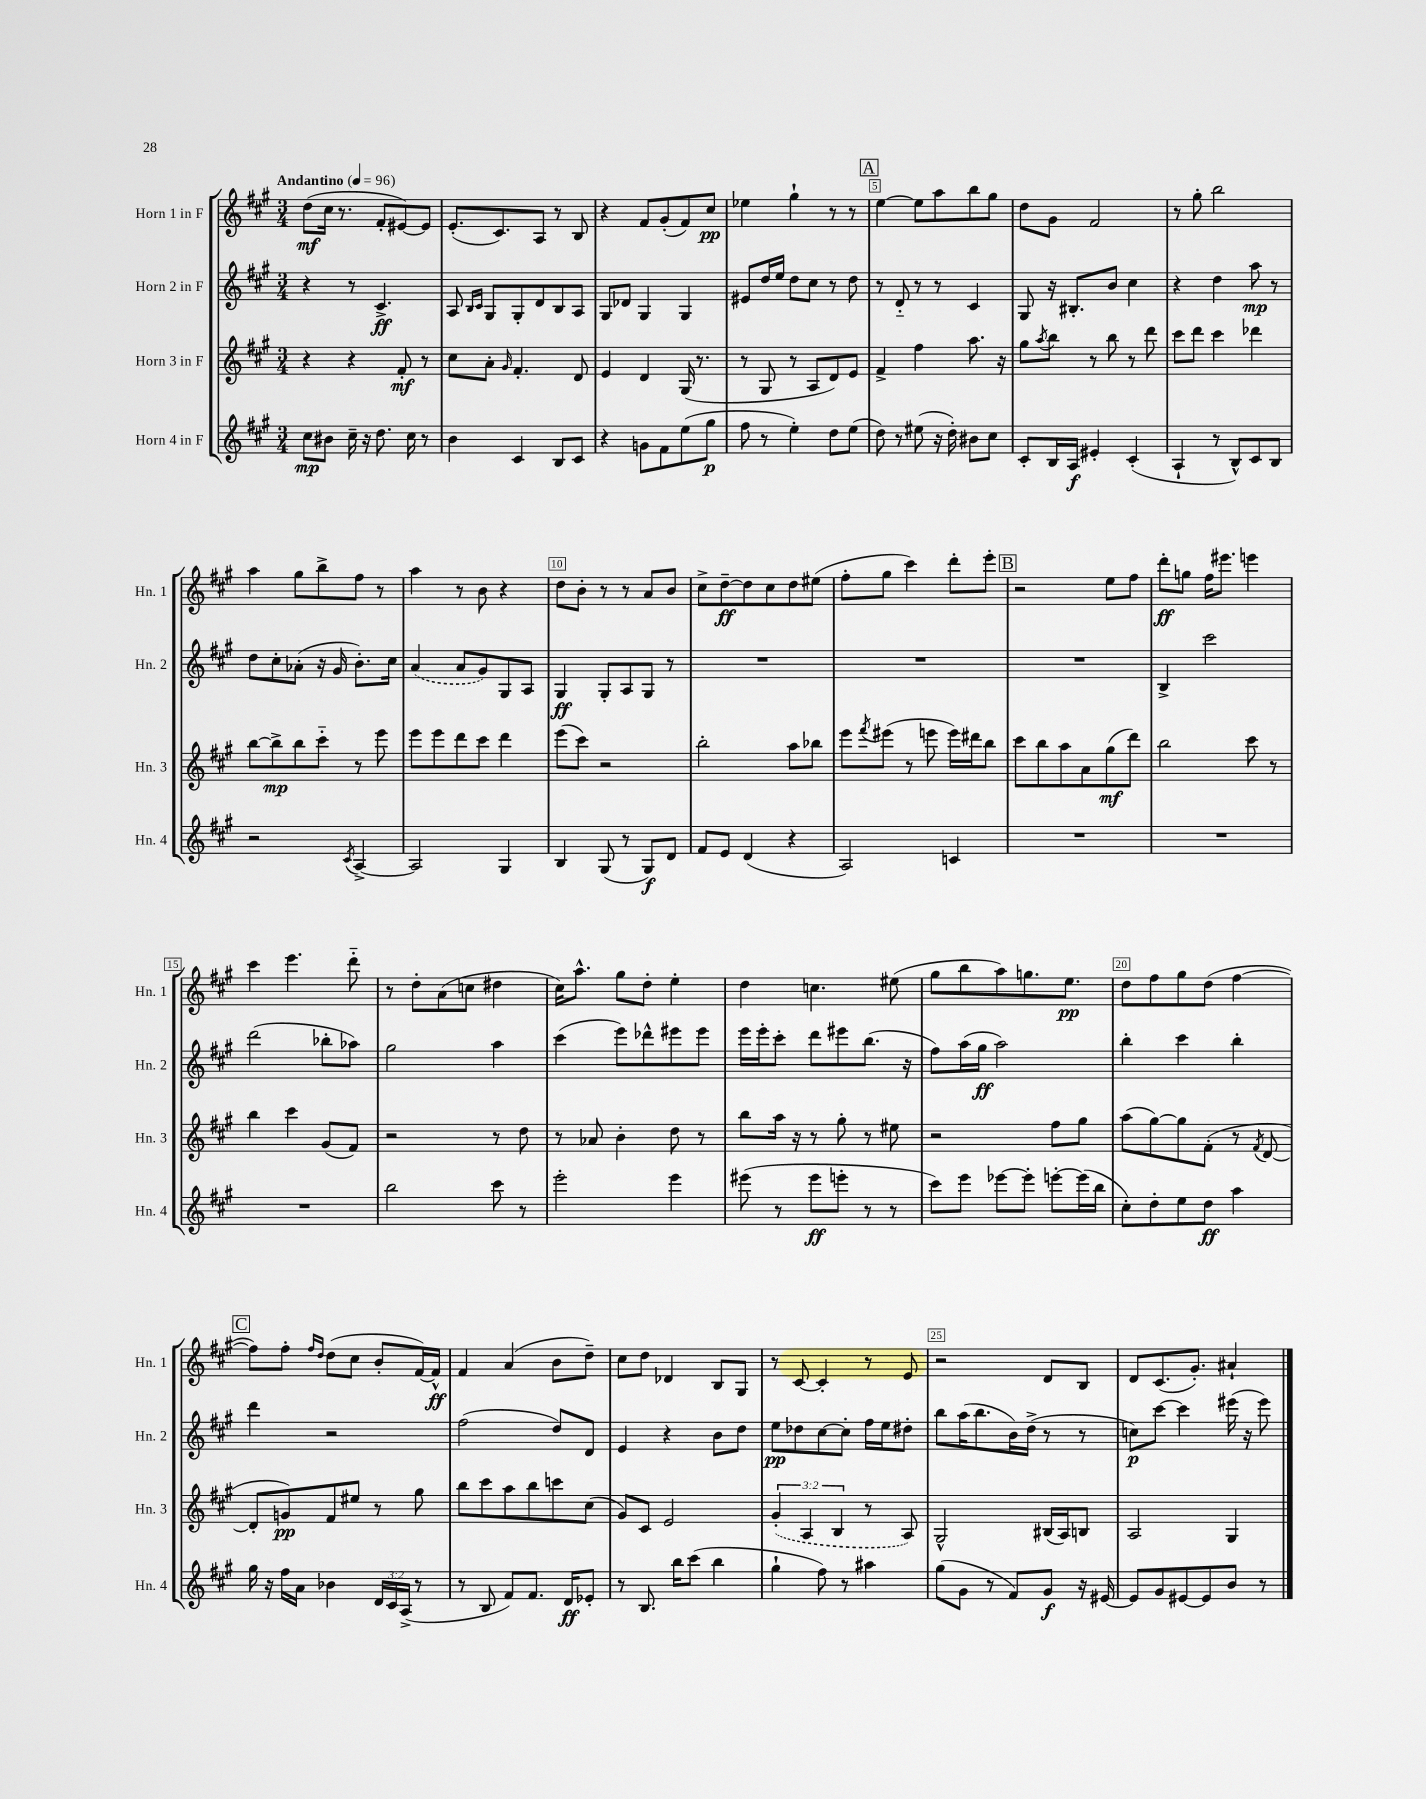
<<
\new StaffGroup <<
\new Staff = "s0" \with { instrumentName = "Horn 1 in F" shortInstrumentName = "Hn. 1" } {
    \clef treble \key a \major \numericTimeSignature \time 3/4 \tempo "Andantino" 4 = 96
    d''8\mf( cis''16 r8. fis'8-. eis'8~) eis'8 |
    e'8.-.( cis'8.) a8 r8 b8 |
    r4 fis'8 gis'8-.( fis'8) cis''8\pp |
    ees''4 gis''4-! r8 r8 |
    \mark \markup { \box "A" } e''4~ e''8 a''8 b''8 gis''8 |
    d''8 gis'8 fis'2 |
    r8 gis''8-. b''2 |
    a''4 gis''8 b''8-> fis''8 r8 |
    a''4 r8 b'8 r4 |
    d''8 b'8-. r8 r8 a'8 b'8 |
    cis''8-> d''8~--\ff d''8 cis''8 d''8 eis''8( |
    fis''8-. gis''8 cis'''4) d'''8-. e'''8-. |
    \mark \markup { \box "B" } r2 e''8 fis''8 |
    d'''8-.\ff g''8 fis''16 eis'''8. e'''4 |
    cis'''4 e'''4. d'''8-_ |
    r8 d''8-. a'8( c''8 dis''4 |
    cis''16) a''8.-^ gis''8 d''8-. e''4-. |
    d''4 c''4. eis''8( |
    gis''8 b''8 a''8) g''8. e''8.\pp |
    d''8 fis''8 gis''8 d''8( fis''4~ |
    \mark \markup { \box "C" } fis''8) fis''8-. \grace { fis''16 d''16 } d''8( cis''8 b'8-. fis'16~) fis'16-^\ff |
    fis'4 a'4( b'8 d''8--) |
    cis''8 d''8 des'4 b8 gis8 |
    r8 cis'8~ cis'4-. r8 e'8 |
    r2 d'8 b8 |
    d'8 cis'8.( gis'8.-.) ais'4-! \bar "|." |
}
\new Staff = "s1" \with { instrumentName = "Horn 2 in F" shortInstrumentName = "Hn. 2" } {
    \clef treble \key a \major \numericTimeSignature \time 3/4
    r4 r8 cis'4.->\ff |
    a8 \grace { b16 cis'16 } gis8 gis8-. d'8 b8 a8 |
    gis8 des'8 gis4 gis4 |
    eis'8 d''16 e''16 d''8 cis''8 r8 d''8 |
    \mark \markup { \box "A" } r8 d'8-_ r8 r8 cis'4 |
    gis8 r16 bis8.-. b'8 cis''4 |
    r4 d''4 a''8\mp r8 |
    d''8 cis''8-. aes'8-.( r16 gis'16 b'8.-.) cis''16 |
    \once \slurDashed a'4( a'8 gis'8) gis8 a8 |
    gis4\ff gis8-. a8 gis8 r8 |
    R2. |
    R2. |
    \mark \markup { \box "B" } R2. |
    b4-> cis'''2 |
    d'''2( bes''8-. aes''8) |
    gis''2 a''4 |
    cis'''4( e'''8) des'''8-^ eis'''8 eis'''8 |
    e'''16 e'''16-. cis'''8-. d'''8 eis'''8 b''8.( r16 |
    fis''8) a''16( gis''16\ff a''2) |
    b''4-. cis'''4 b''4-. |
    \mark \markup { \box "C" } d'''4 r2 |
    fis''2( d''8) d'8 |
    e'4 r4 b'8 d''8 |
    e''8\pp des''8 cis''8~ cis''8-. fis''16 e''16 dis''8-. |
    b''8 a''16( b''8. b'16) d''16->( r8 r8 |
    c''8\p) cis'''8~ cis'''4 eis'''16( r16 eis'''8) \bar "|." |
}
\new Staff = "s2" \with { instrumentName = "Horn 3 in F" shortInstrumentName = "Hn. 3" } {
    \clef treble \key a \major \numericTimeSignature \time 3/4 \override Staff.TupletNumber.text = #tuplet-number::calc-fraction-text
    r4 r4 fis'8-.\mf r8 |
    cis''8 a'8-. \grace { gis'16 } fis'4.-. d'8 |
    e'4 d'4 gis16( r8. |
    r8 gis8 r8 a8 d'8) e'8 |
    \mark \markup { \box "A" } fis'4-> fis''4 a''8. r16 |
    gis''8 \acciaccatura { a''8 } b''8 r8 b''8 r8 d'''8 |
    cis'''8 d'''8 cis'''4 des'''4 |
    b''8~ b''8->\mp b''8 cis'''8-_ r8 e'''8 |
    e'''8 e'''8 d'''8 cis'''8 d'''4 |
    e'''8( cis'''8) r2 |
    b''2-. a''8 bes''8 |
    e'''8 \acciaccatura { fis'''8 } eis'''8( r8 e'''8 e'''16) dis'''16 b''8 |
    \mark \markup { \box "B" } cis'''8 b''8 a''8 a'8 gis''8\mf( d'''8) |
    b''2 cis'''8 r8 |
    b''4 cis'''4 gis'8( fis'8) |
    r2 r8 d''8 |
    r8 aes'8 b'4-. d''8 r8 |
    b''8 a''16 r16 r8 gis''8-. r8 eis''8 |
    r2 fis''8 gis''8 |
    a''8( gis''8~) gis''8 fis'8-.( r8 \acciaccatura { fis'8 } d'8~ |
    \mark \markup { \box "C" } d'8-. g'8\pp) fis'8 eis''8 r8 gis''8 |
    b''8 cis'''8 a''8 b''8 c'''8 cis''8( |
    gis'8) cis'8 e'2 |
    \tuplet 3/2 { \once \slurDashed gis'4-.( a4 b4 } r8 a8) |
    gis2-^ bis16( a16) b8 |
    a2 gis4 \bar "|." |
}
\new Staff = "s3" \with { instrumentName = "Horn 4 in F" shortInstrumentName = "Hn. 4" } {
    \clef treble \key a \major \numericTimeSignature \time 3/4 \override Staff.TupletNumber.text = #tuplet-number::calc-fraction-text
    cis''8\mp bis'8 cis''16-- r16 d''8. cis''16 r8 |
    b'4 cis'4 b8 cis'8 |
    r4 g'8 fis'8 e''8( gis''8\p |
    fis''8 r8 e''4-.) d''8 e''8( |
    \mark \markup { \box "A" } d''8) r8 eis''8( r16 d''16-.) bis'8 cis''8 |
    cis'8-. b16 a16\f eis'4-. cis'4-.( |
    a4-! r8 b8-^) cis'8 b8 |
    r2 \acciaccatura { cis'8 } a4~-> |
    a2 gis4 |
    b4 gis8( r8 gis8\f) d'8 |
    fis'8 e'8 d'4( r4 |
    a2) c'4 |
    \mark \markup { \box "B" } R2. |
    R2. |
    R2. |
    b''2 cis'''8 r8 |
    e'''2-. e'''4 |
    eis'''8( r8 eis'''8\ff e'''8-. r8 r8 |
    cis'''8) e'''8 ees'''8~ ees'''8-. e'''8~-. e'''16( b''16 |
    cis''8-.) d''8-. e''8 d''8\ff a''4 |
    \mark \markup { \box "C" } gis''16 r16 fis''16 a'16 bes'4 \tuplet 3/2 { d'16 cis'16 a16->( } r8 |
    r8 b8 fis'8) fis'8. d'16\ff ees'8-. |
    r8 b8. b''16 cis'''8( b''4 |
    gis''4-! fis''8) r8 ais''4 |
    gis''8( gis'8 r8 fis'8) gis'8\f r16 eis'16~ |
    eis'8 gis'8 eis'8~ eis'8 b'8 r8 \bar "|." |
}
>>
>>
\layout { \context { \Score \override BarNumber.break-visibility = ##(#f #t #t) barNumberVisibility = #(every-nth-bar-number-visible 5) \override BarNumber.stencil = #(make-stencil-boxer 0.1 0.3 ly:text-interface::print) } }
